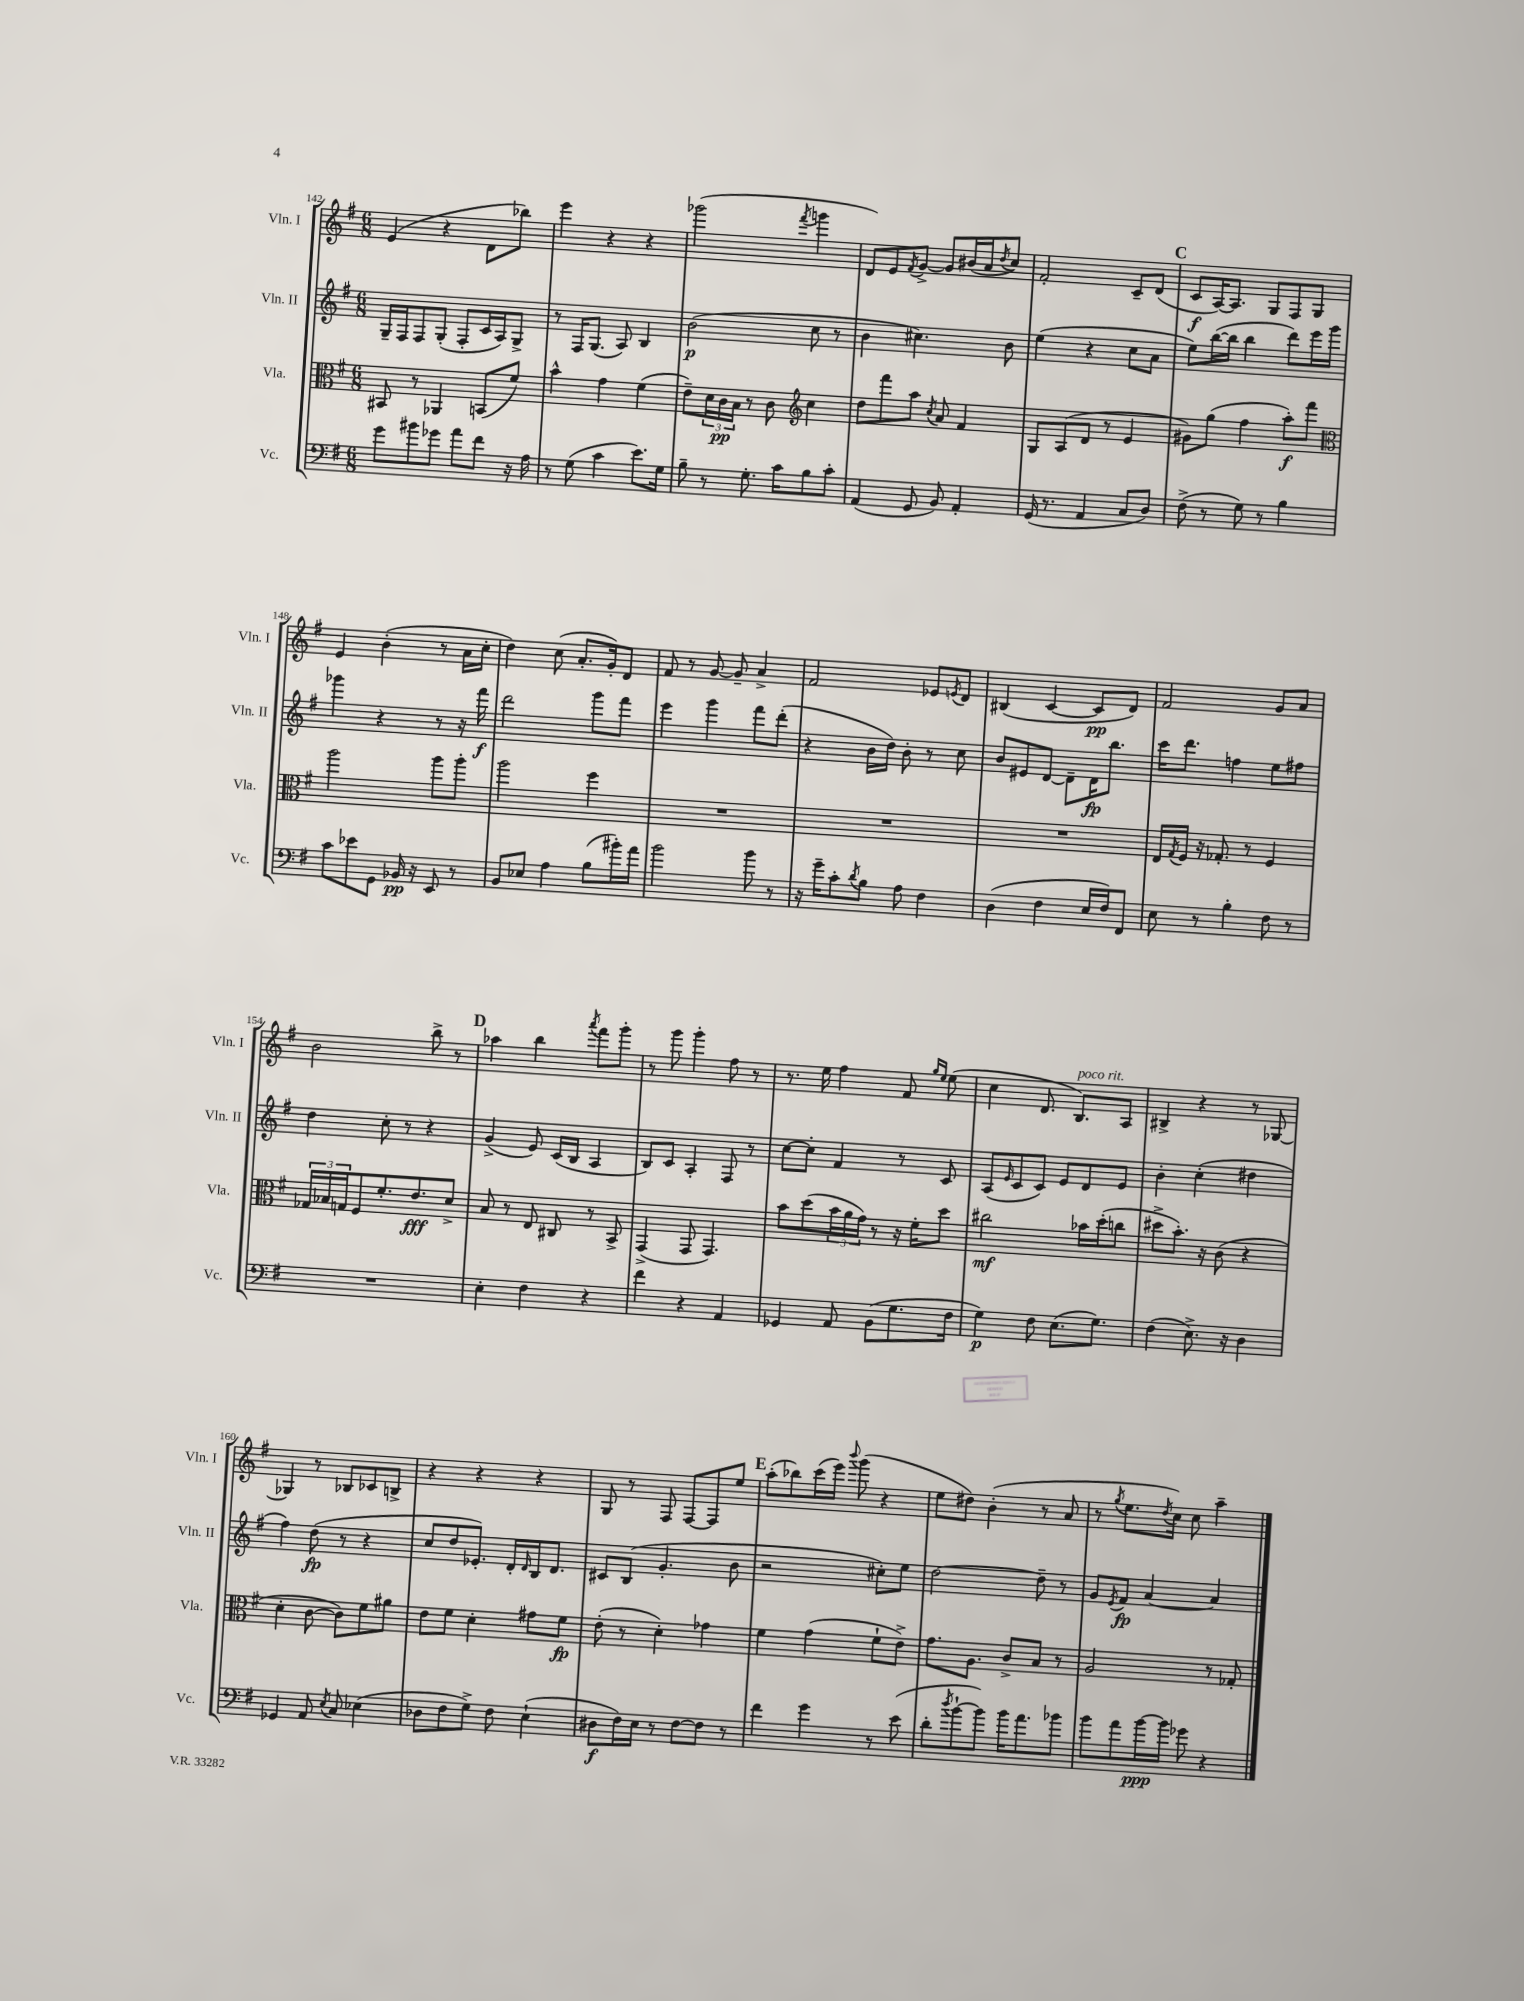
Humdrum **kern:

**kern	**dynam	**kern	**dynam	**kern	**dynam	**kern	**dynam
*part4	*part4	*part3	*part3	*part2	*part2	*part1	*part1
*staff4	*staff4	*staff3	*staff3	*staff2	*staff2	*staff1	*staff1
*I"Vc.	*	*I"Vla.	*	*I"Vln. II	*	*I"Vln. I	*
*I'Vc.	*	*I'Vla.	*	*I'Vln. II	*	*I'Vln. I	*
*clefF4	*	*clefC3	*	*clefG2	*	*clefG2	*
*k[f#]	*	*k[f#]	*	*k[f#]	*	*k[f#]	*
*M6/8	*	*M6/8	*	*M6/8	*	*M6/8	*
=142	=142	=142	=142	=142	=142	=142	=142
8g\L	.	8BB#X/	.	16G~/LL	.	(4e/	.
.	.	.	.	16F#/J	.	.	.
8b#X\	.	8r	.	8F#/	.	.	.
8g-X\J	.	4AA-X/	.	(8G'/J	.	4r	.
8a\L	.	.	.	8F#'/L	.	.	.
8f#\J	.	(8BBn/L	.	16c/L	.	8d\L	.
.	.	.	.	16A/J)	.	.	.
16r	.	8f#/J)	.	8G^/J	.	8bb-X\J)	.
16A\	.	.	.	.	.	.	.
=143	=143	=143	=143	=143	=143	=143	=143
8r	.	4b^^\	.	8r	.	4eee\	.
(8G\	.	.	.	16F#/KL	.	.	.
.	.	.	.	(8.G/J	.	.	.
4c\	.	4g\	.	.	.	4r	.
.	.	.	.	8A/)	.	.	.
8.e\L)	.	(4f#\	.	4B/	.	4r	.
16G\Jk	.	.	.	.	.	.	.
=144	=144	=144	=144	=144	=144	=144	=144
8B~\	.	8e~\L)	.	(2b\	p	(2ggg-X\	.
8r	.	24d\L	.	.	.	.	.
.	.	24c\	pp	.	.	.	.
.	.	24B\JJ	.	.	.	.	.
8.G'\	.	8r	.	.	.	.	.
.	.	8c\	.	.	.	.	.
16c\KL	.	.	.	.	.	.	.
*	*	*clefG2	*	*	*	*	*
.	.	.	.	.	.	8qfff#/	.
8B\	.	4cc\	.	8cc\	.	4gggn\	.
8c'\J	.	.	.	8r	.	.	.
=145	=145	=145	=145	=145	=145	=145	=145
(4AA/	.	8dd\L	.	4b\	.	8d/L)	.
.	.	8fff#\	.	.	.	8e/	.
.	.	.	.	.	.	8qf#/	.
8GG/	.	8aa\J	.	4.cc#X\)	.	[8g^/J	.
.	.	8qcc/	.	.	.	.	.
8BB/)	.	8a/	.	.	.	8g/L]	.
4AA'/	.	4f#/	.	.	.	(16b#X/L	.
.	.	.	.	.	.	16a/J	.
.	.	.	.	.	.	8qdd/	.
.	.	.	.	8b\	.	8cc/J)	.
=146	=146	=146	=146	=146	=146	=146	=146
(16GG/	.	8G/L	.	(4ee\	.	2f#'/	.
8.r	.	.	.	.	.	.	.
.	.	(8A/	.	.	.	.	.
4AA/	.	8d/J	.	4r	.	.	.
.	.	8r	.	.	.	.	.
8C/L	.	4e/	.	8cc\L	.	8c~/L	.
8D/J)	.	.	.	8a\J	.	(8d/J	.
!!LO:REH:place=s1:t=C
=147	=147	=147	=147	=147	=147	=147	=147
(8F#^\	.	8g#X\L)	.	8ee\L)	.	8c/L	f
8r	.	(8gg\J	.	([16bb\L	.	[16A/K)	.
.	.	.	.	16bb\JJ]	.	8.A/J]	.
8G\)	.	4ff#\	.	4bb\	.	.	.
8r	.	.	.	.	.	8G/L	.
4B\	.	8aa'\L)	f	8ddd\L)	.	8F#/	.
.	.	8fff#\J	.	16eee\L	.	8G/J	.
.	.	.	.	16ggg\JJ	.	.	.
!!LO:LB:g=z
=148	=148	=148	=148	=148	=148	=148	=148
*	*	*clefC3	*	*	*	*	*
8c\L	.	2aa\	.	4ggg-X\	.	4e/	.
8e-X\	.	.	.	.	.	.	.
8GG\J	.	.	.	4r	.	(4b'\	.
16BB-X/	pp	.	.	.	.	.	.
16r	.	.	.	.	.	.	.
8EE/	.	8aa\L	.	8r	.	8r	.
8r	.	8aa'\J	.	16r	.	16a\LL	.
.	.	.	.	16fff#\	f	16cc'\JJ	.
=149	=149	=149	=149	=149	=149	=149	=149
8BB/L	.	2aa\	.	2ddd\	.	4dd\)	.
8E-X/J	.	.	.	.	.	.	.
4A\	.	.	.	.	.	(8cc\	.
.	.	.	.	.	.	8.a'/L	.
(8B\L	.	4ff#\	.	8ggg\L	.	.	.
.	.	.	.	.	.	16g'/k)	.
16b#X'\L)	.	.	.	8fff#\J	.	8d/J	.
16a\JJ	.	.	.	.	.	.	.
=150	=150	=150	=150	=150	=150	=150	=150
2b\	.	2.r	.	4eee\	.	8f#/	.
.	.	.	.	.	.	8r	.
.	.	.	.	4ggg\	.	[8g/	.
.	.	.	.	.	.	8g~/]	.
8b\	.	.	.	8fff#\L	.	4a^/	.
8r	.	.	.	(8ddd'\J	.	.	.
=151	=151	=151	=151	=151	=151	=151	=151
16r	.	2.r	.	4r	.	2f#/	.
16g~\KL	.	.	.	.	.	.	.
8c'\	.	.	.	.	.	.	.
8qd/	.	.	.	.	.	.	.
8B\J	.	.	.	16b\LL	.	.	.
.	.	.	.	16dd\JJ)	.	.	.
8A\	.	.	.	8b'\	.	.	.
4F#\	.	.	.	8r	.	8e-X/L	.
.	.	.	.	.	.	8qen/	.
.	.	.	.	8cc\	.	8d/J	.
=152	=152	=152	=152	=152	=152	=152	=152
(4D\	.	2.r	.	8b/L	.	(4B#X/	.
.	.	.	.	8e#X/	.	.	.
4F#\	.	.	.	[8d/J	.	[4c/	.
.	.	.	.	8d~\L]	.	.	.
16E/LL	.	.	.	16d\K	fp	8c/L]	pp
16F#/J)	.	.	.	8.bb\J	.	.	.
8FF#/J	.	.	.	.	.	8d/J)	.
=153	=153	=153	=153	=153	=153	=153	=153
8E\	.	16E/LL	.	16ccc\KL	.	2f#/	.
.	.	8qG/	.	.	.	.	.
.	.	16F#/JJ	.	8.ddd\J	.	.	.
8r	.	16r	.	.	.	.	.
.	.	8.G-X'/	.	.	.	.	.
4B'\	.	.	.	4ffn\	.	.	.
.	.	8r	.	.	.	.	.
8F#\	.	4F#/	.	8ee\L	.	8g/L	.
8r	.	.	.	8ff#X\J	.	8a/J	.
!!LO:LB:g=z
=154	=154	=154	=154	=154	=154	=154	=154
2.r	.	24G-X/LL	.	4dd\	.	2b\	.
.	.	24B-X/	.	.	.	.	.
.	.	24Gn/J	.	.	.	.	.
.	.	8F#/	.	.	.	.	.
.	.	8.f#'/	.	8cc'\	.	.	.
.	.	.	.	8r	.	.	.
.	.	8.e/	fff	.	.	.	.
.	.	.	.	4r	.	8bb^\	.
.	.	8d^/J	.	.	.	8r	.
!!LO:REH:place=s1:t=D
=155	=155	=155	=155	=155	=155	=155	=155
4E'\	.	8B/	.	(4g^/	.	4aa-X\	.
.	.	8r	.	.	.	.	.
4F#\	.	8E/	.	8e/)	.	4bb\	.
.	.	8C#X/	.	(16c/LL	.	.	.
.	.	.	.	16B/JJ	.	.	.
.	.	.	.	.	.	8qaaa/	.
4r	.	8r	.	4A/	.	8fff#\L	.
.	.	8BB^/	.	.	.	8ggg'\J	.
=156	=156	=156	=156	=156	=156	=156	=156
4f#\	.	(4GG^/	.	8B/L)	.	8r	.
.	.	.	.	8c/J	.	8ggg\	.
4r	.	8GG/	.	4A'/	.	4ggg'\	.
.	.	4.GG/)	.	.	.	.	.
4AA/	.	.	.	8F#/	.	8ff#\	.
.	.	.	.	8r	.	8r	.
=157	=157	=157	=157	=157	=157	=157	=157
4GG-X/	.	8b\L	.	[8cc\L	.	8.r	.
.	.	(8dd\	.	8cc'\J]	.	.	.
.	.	.	.	.	.	16ee\	.
8AA/	.	24b\L	.	4f#/	.	4ff#\	.
.	.	24a\	.	.	.	.	.
.	.	24g\JJ)	.	.	.	.	.
(8BB\L	.	8r	.	.	.	.	.
8.G\	.	16r	.	8r	.	8f#/	.
.	.	16f#'\KL	.	.	.	.	.
.	.	.	.	.	.	16qqgg/LL	.
.	.	.	.	.	.	16qqee/JJ	.
.	.	8dd\J	.	8c/	.	(8ee\	.
16F#\Jk	.	.	.	.	.	.	.
=158	=158	=158	=158	=158	=158	=158	=158
4G\)	p	2cc#X\	mf	(8A/L	.	4cc\	.
.	.	.	.	16qqe/	.	.	.
.	.	.	.	8c/	.	.	.
8F#\	.	.	.	8c/J)	.	8.d/	.
(8.E\L	.	.	.	8e/L	.	.	.
!	!	!	!	!	!	!LO:TX:a:i:t=poco rit.	!
.	.	.	.	.	.	8.B/L)	.
.	.	16b-X\LL	.	8d/	.	.	.
8.G\J)	.	(16dd'\J	.	.	.	.	.
.	.	8ccn\J	.	8e/J	.	8A/J	.
=159	=159	=159	=159	=159	=159	=159	=159
(4F#\	.	8dd#X^\L	.	4b'\	.	4B#X^/	.
.	.	8.b'\J)	.	.	.	.	.
8.E^\)	.	.	.	(4cc'\	.	4r	.
.	.	16r	.	.	.	.	.
.	.	(8c\	.	.	.	.	.
16r	.	.	.	.	.	.	.
4D\	.	4r	.	4dd#X\	.	8r	.
.	.	.	.	.	.	[8G-X/	.
!!LO:LB:g=z
=160	=160	=160	=160	=160	=160	=160	=160
4GG-X/	.	4d'\	.	4ff#\)	.	4G-X/]	.
8AA/	.	[8c\	.	(8dd\	fp	8r	.
8qE/	.	.	.	.	.	.	.
8C/	.	8c\L])	.	8r	.	8B-X/L	.
(4E-X\	.	8f#\	.	4r	.	8c-X/	.
.	.	8a#X\J	.	.	.	8Bn^/J	.
=161	=161	=161	=161	=161	=161	=161	=161
8D-X\L	.	8e\L	.	8cc/L	.	4r	.
8F#\	.	8f#\J	.	8dd/	.	.	.
8G^\J)	.	4d'\	.	8.e-X'/J)	.	4r	.
8F#\	.	.	.	.	.	.	.
.	.	.	.	16d'/LL	.	.	.
.	.	.	.	16qqd/	.	.	.
(4E`\	.	8g#X\L	.	16B/J	.	4r	.
.	.	.	.	8.d/J	.	.	.
.	.	8f#\J	fp	.	.	.	.
=162	=162	=162	=162	=162	=162	=162	=162
8D#X\L	f	(8e'\	.	8c#X/L	.	8G/	.
16F#\L)	.	8r	.	(8B/J	.	8r	.
16E\JJ	.	.	.	.	.	.	.
8r	.	4d'\)	.	4.g'/	.	8F#/	.
[8F#\L	.	.	.	.	.	[8F#/L	.
8F#\J]	.	4g-X\	.	.	.	8F#/]	.
8r	.	.	.	8b\	.	8ee/J	.
!!LO:REH:place=s1:t=E
=163	=163	=163	=163	=163	=163	=163	=163
4f#\	.	4f#\	.	2r	.	(8aa'\L	.
.	.	.	.	.	.	8bb-X\)	.
4g\	.	(4g\	.	.	.	(16ccc\L	.
.	.	.	.	.	.	16eee\JJ)	.
.	.	.	.	.	.	8qqbbb/	.
.	.	.	.	.	.	(8ggg\	.
8r	.	8f#`\L	.	8cc#X'\L)	.	4r	.
(8e\	.	8e^\J)	.	8ee\J	.	.	.
=164	=164	=164	=164	=164	=164	=164	=164
8d'\L	.	8.g\L	.	[2dd\	.	8ee\L	.
8qdd/	.	.	.	.	.	.	.
[8b`\	.	.	.	.	.	8dd#X\J)	.
.	.	8.A\J	.	.	.	.	.
8b\J])	.	.	.	.	.	(4b'\	.
16b\KL	.	8c^/L	.	.	.	.	.
8.a\	.	.	.	.	.	.	.
.	.	8B/J	.	8dd~\]	.	8r	.
8b-X\J	.	8r	.	8r	.	8a/	.
=165	=165	=165	=165	=165	=165	=165	=165
8b\L	.	2A/	.	8g/L	.	8r	.
.	.	.	.	8qe/	.	8qgg/	.
8a\	.	.	.	8f#/J	fp	8.ee\L	.
[16b\L	ppp	.	.	[4a/	.	.	.
.	.	.	.	.	.	8qdd/	.
16b\JJ]	.	.	.	.	.	16cc\Jk)	.
8g-X\	.	.	.	.	.	8cc\	.
4r	.	8r	.	4a/]	.	4aa~\	.
.	.	8G-X'/	.	.	.	.	.
==	==	==	==	==	==	==	==
*-	*-	*-	*-	*-	*-	*-	*-
